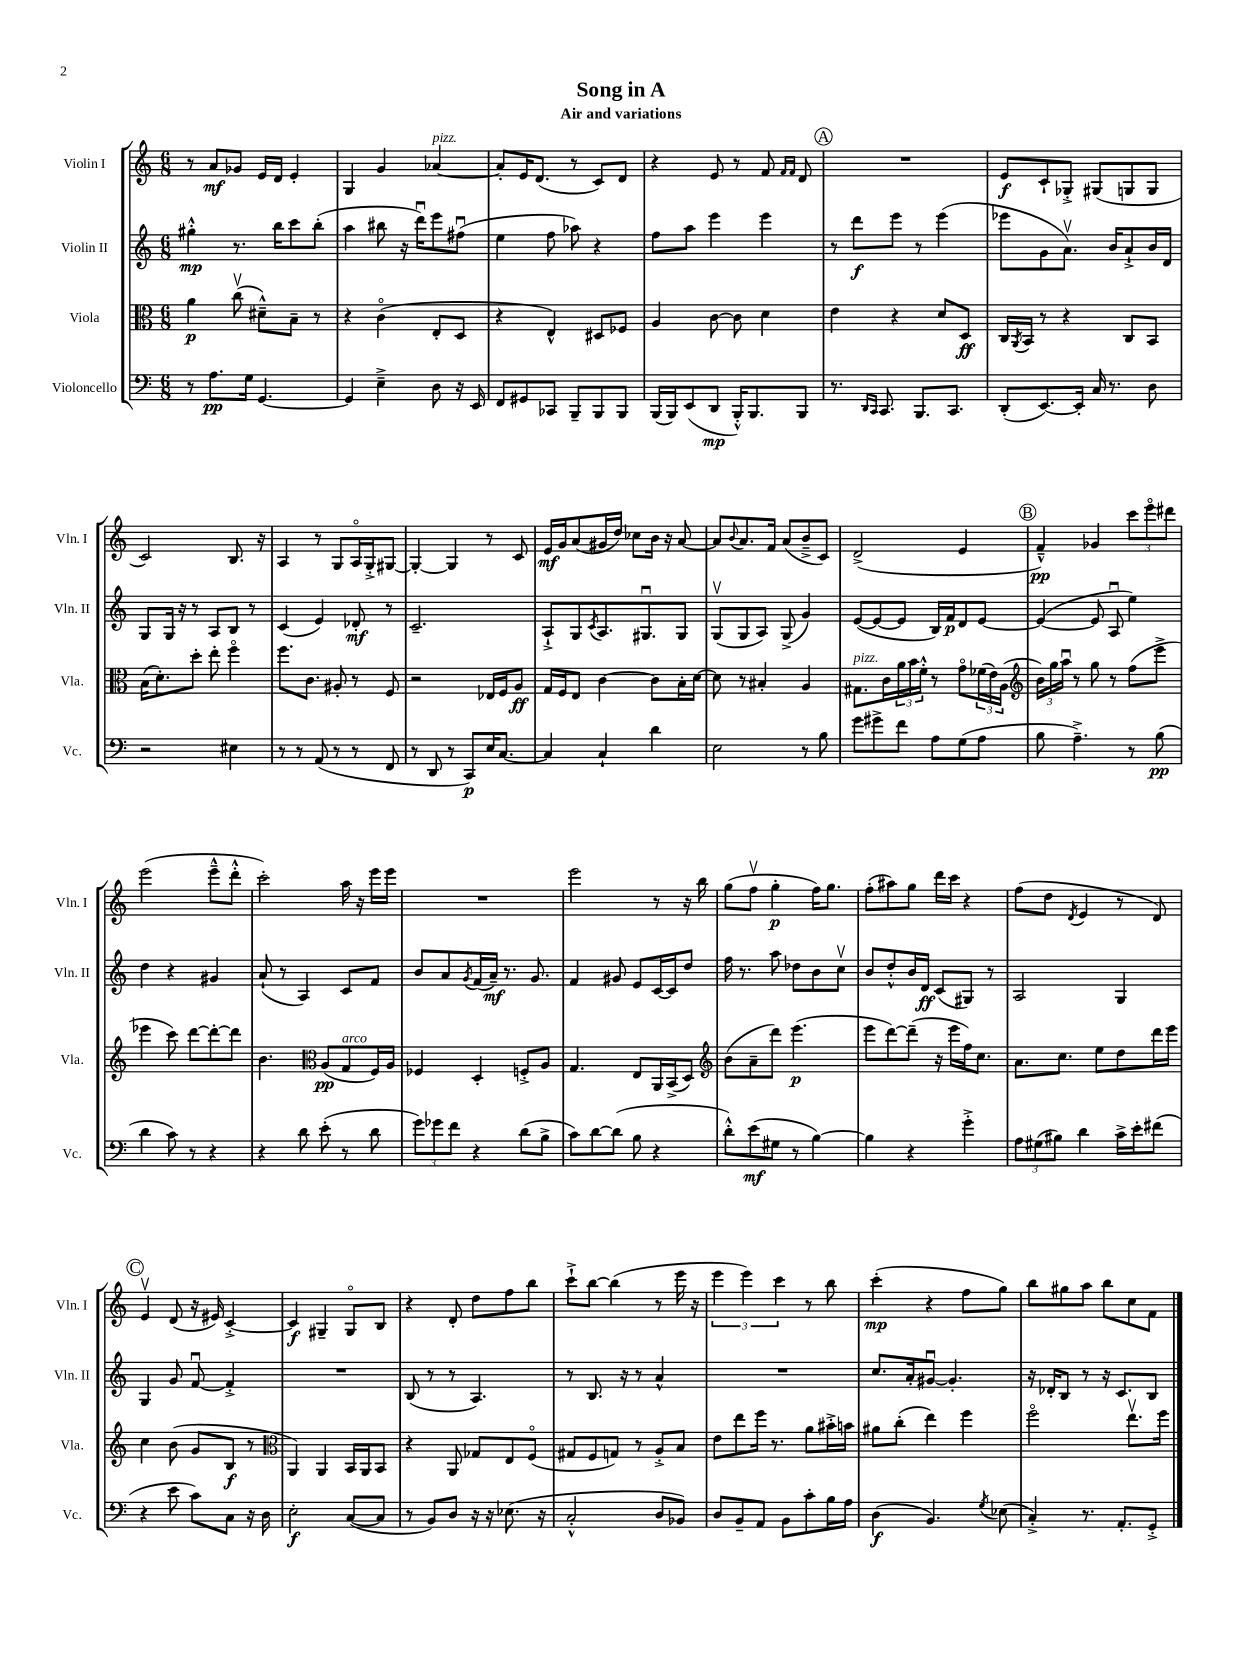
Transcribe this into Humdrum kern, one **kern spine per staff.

**kern	**dynam	**kern	**dynam	**kern	**dynam	**kern	**dynam
*part4	*part4	*part3	*part3	*part2	*part2	*part1	*part1
*staff4	*staff4	*staff3	*staff3	*staff2	*staff2	*staff1	*staff1
*I"Violoncello	*	*I"Viola	*	*I"Violin II	*	*I"Violin I	*
*I'Vc.	*	*I'Vla.	*	*I'Vln. II	*	*I'Vln. I	*
*clefF4	*	*clefC3	*	*clefG2	*	*clefG2	*
*k[]	*	*k[]	*	*k[]	*	*k[]	*
*M6/8	*	*M6/8	*	*M6/8	*	*M6/8	*
=1	=1	=1	=1	=1	=1	=1	=1
8r	.	4a\	p	4gg#X'^^\	mp	8r	.
8.A\L	pp	.	.	.	.	8a/L	mf
.	.	(8ccv\	.	8.r	.	8g-X/J	.
16G\Jk	.	.	.	.	.	.	.
[4.GG/	.	8d#X~^^\L)	.	.	.	16e/LL	.
.	.	.	.	16bb\KL	.	16d/JJ	.
.	.	8B~\J	.	8ccc\	.	4e'/	.
.	.	8r	.	(8bb'\J	.	.	.
=2	=2	=2	=2	=2	=2	=2	=2
4GG/]	.	4r	.	4aa\	.	4G/	.
4E~^\	.	(4c\	.	8bb#X\	.	4g/	.
.	.	.	.	16r	.	.	.
.	.	.	.	16dddu\KL)	.	.	.
!	!	!	!	!	!	!LO:TX:a:i:t=pizz.	!
8D\	.	8E'/L	.	8eee\	.	[4a-X/	.
16r	.	8D/J	.	(8ff#Xu\J	.	.	.
16EE/	.	.	.	.	.	.	.
=3	=3	=3	=3	=3	=3	=3	=3
8FF/L	.	4r	.	4ee\	.	8a-'/L]	.
8GG#X/	.	.	.	.	.	16e/K	.
.	.	.	.	.	.	(8.d/J	.
8CC-X/J	.	4E^^/)	.	8ff\	.	.	.
8BBB~/L	.	.	.	8aa-X\)	.	8r	.
8BBB/	.	8D#X/L	.	4r	.	8c/L)	.
8BBB/J	.	8F-X/J	.	.	.	8d/J	.
=4	=4	=4	=4	=4	=4	=4	=4
(16BBB/LL	.	4A/	.	8ff\L	.	4r	.
16BBB/J)	.	.	.	.	.	.	.
(8EE/	.	.	.	8aa\J	.	.	.
8DD/J	mp	[8c\	.	4eee\	.	8e/	.
16BBB'^^/KL)	.	8c\]	.	.	.	8r	.
8.BBB/	.	.	.	.	.	.	.
.	.	4d\	.	4eee\	.	8f/	.
.	.	.	.	.	.	16qqf/LL	.
.	.	.	.	.	.	16qqf/JJ	.
8BBB/J	.	.	.	.	.	8d/	.
!!LO:REH:place=s1:t=A
=5	=5	=5	=5	=5	=5	=5	=5
8.r	.	4e\	.	8r	.	2.r	.
.	.	.	.	8ddd\L	f	.	.
16qqDD/LL	.	.	.	.	.	.	.
16qqCC/JJ	.	.	.	.	.	.	.
8.CC/	.	.	.	.	.	.	.
.	.	4r	.	8eee\J	.	.	.
8.BBB/L	.	.	.	8r	.	.	.
.	.	8d/L	.	(4eee\	.	.	.
8.CC/J	.	.	.	.	.	.	.
.	.	8D/J	ff	.	.	.	.
=6	=6	=6	=6	=6	=6	=6	=6
(8DD'/L	.	16C/LL	.	8eee-X\L	.	8e/L	f
.	.	8qAA/	.	.	.	.	.
.	.	16BB/JJ	.	.	.	.	.
[8.EE/)	.	8r	.	8g\	.	8c`/	.
.	.	4r	.	8.av\J)	.	8G-X'^/J	.
16EE'/Jk]	.	.	.	.	.	.	.
16C/	.	.	.	.	.	(8G#X/L	.
8.r	.	.	.	16b/KL	.	.	.
.	.	8C/L	.	8a`^/	.	8Gn/	.
8D\	.	8BB/J	.	16b/L	.	8G/J	.
.	.	.	.	16d/JJ	.	.	.
!!LO:LB:g=z
=7	=7	=7	=7	=7	=7	=7	=7
2r	.	(16B\KL	.	8G/L	.	2c/)	.
.	.	8.d'\)	.	.	.	.	.
.	.	.	.	16G/Jk	.	.	.
.	.	.	.	16r	.	.	.
.	.	8dd'\J	.	8r	.	.	.
.	.	8ee'\	.	8A/L	.	.	.
4E#X\	.	4ff\	.	8B/J	.	8.B/	.
.	.	.	.	8r	.	.	.
.	.	.	.	.	.	16r	.
=8	=8	=8	=8	=8	=8	=8	=8
8r	.	8.ff\L	.	(4c/	.	4A/	.
8r	.	.	.	.	.	.	.
.	.	8.c\J	.	.	.	.	.
(8AA/	.	.	.	4e/)	.	8r	.
8r	.	8A#X'/	.	.	.	8G/L	.
8r	.	8r	.	8d-X'/	mf	16A/L	.
.	.	.	.	.	.	16G'^/J	.
8FF/	.	8F/	.	8r	.	[8G#X/J	.
=9	=9	=9	=9	=9	=9	=9	=9
8r	.	2r	.	2.c~/	.	4G#'/_	.
8DD/	.	.	.	.	.	.	.
8r	.	.	.	.	.	4G#/]	.
8CC/L)	p	.	.	.	.	.	.
16E/K	.	16E-X/LL	.	.	.	8r	.
[8.C/J	.	16F/J	.	.	.	.	.
.	.	8A/J	ff	.	.	8c/	.
=10	=10	=10	=10	=10	=10	=10	=10
4C/]	.	16G/LL	.	8A`^/L	.	16e/LL	mf
.	.	16F/J	.	.	.	16g/J	.
.	.	8E/J	.	8G/	.	(8a/	.
.	.	.	.	8qc/	.	.	.
4C`/	.	[4c\	.	8.A/	.	16g#X/L	.
.	.	.	.	.	.	16dd/JJ)	.
.	.	.	.	.	.	8cc-X\L	.
.	.	.	.	8.G#Xu/	.	.	.
4d\	.	8c\L]	.	.	.	16b\Jk	.
.	.	.	.	.	.	16r	.
.	.	16B'\L	.	8G#/J	.	[8a/	.
.	.	[16d\JJ	.	.	.	.	.
=11	=11	=11	=11	=11	=11	=11	=11
2E\	.	8d\]	.	(8Gv/L	.	8a/L]	.
.	.	.	.	.	.	8qqb/	.
.	.	8r	.	8G/	.	8.a/	.
.	.	4B#X'/	.	8A/J)	.	.	.
.	.	.	.	.	.	16f/Jk	.
.	.	.	.	(8G^/	.	(8a/L	.
8r	.	4A/	.	4g/)	.	8b~^/	.
8B\	.	.	.	.	.	8c/J)	.
=12	=12	=12	=12	=12	=12	=12	=12
!	!	!LO:TX:a:i:t=pizz.	!	!	!	!	!
8g\L	.	8.G#X\L	.	([8e/L	.	(2d^/	.
8g#X^\	.	.	.	8e/_	.	.	.
.	.	16c\L	.	.	.	.	.
8f\J	.	24a\	.	8e/J]	.	.	.
.	.	24b\	.	.	.	.	.
.	.	24f'^^\JJ	.	.	.	.	.
8A\L	.	8r	.	16B/LL)	.	.	.
.	.	.	.	16f/J	p	.	.
(8G\	.	8g\L	.	8d/	.	4e/	.
8A\J	.	(24f-X\L	.	[8e/J	.	.	.
.	.	24e\)	.	.	.	.	.
.	.	(24A\JJ	.	.	.	.	.
!!LO:REH:place=s1:t=B
=13	=13	=13	=13	=13	=13	=13	=13
*	*	*clefG2	*	*	*	*	*
8B\	.	24b\LL)	.	(4e/_	.	4f~^^/)	pp
.	.	24gg\	.	.	.	.	.
.	.	24aau\JJ	.	.	.	.	.
4.A~^\)	.	8r	.	.	.	.	.
.	.	8gg\	.	8e/]	.	4g-X/	.
.	.	8r	.	8Au/	.	.	.
8r	.	(8ff\L	.	4ee\)	.	12ccc\L	.
.	.	.	.	.	.	12eee\	.
(8B\	pp	8eee^\J	.	.	.	.	.
.	.	.	.	.	.	12ddd#X\J	.
!!LO:LB:g=z
=14	=14	=14	=14	=14	=14	=14	=14
4d\	.	4eee-X\	.	4dd\	.	(2eee\	.
8c\)	.	8ccc\)	.	4r	.	.	.
8r	.	[8ddd\L	.	.	.	.	.
4r	.	8ddd'\_	.	4g#X/	.	8eee~^^\L	.
.	.	8ddd\J]	.	.	.	8ddd'^^\J	.
=15	=15	=15	=15	=15	=15	=15	=15
4r	.	4.b\	.	(8a`/	.	2ccc'\)	.
.	.	.	.	8r	.	.	.
8d\	.	.	.	4A/)	.	.	.
*	*	*clefC3	*	*	*	*	*
(8e'\	.	(8A/L	pp	.	.	.	.
!	!	!LO:TX:a:i:t=arco	!	!	!	!	!
8r	.	8G/	.	8c/L	.	16aa\	.
.	.	.	.	.	.	16r	.
8d\	.	16F/L)	.	8f/J	.	16eee\LL	.
.	.	16A/JJ	.	.	.	16eee\JJ	.
=16	=16	=16	=16	=16	=16	=16	=16
12g\L)	.	4F-X/	.	8b/L	.	2.r	.
12g-X\	.	.	.	.	.	.	.
.	.	.	.	8a/	.	.	.
12f\J	.	.	.	.	.	.	.
.	.	.	.	8qg/	.	.	.
4r	.	4D'/	.	(16f/L	.	.	.
.	.	.	.	16a~/JJ)	mf	.	.
.	.	.	.	8.r	.	.	.
(8d\L	.	8Fn'^/L	.	.	.	.	.
.	.	.	.	8.g/	.	.	.
8B^\J	.	8A/J	.	.	.	.	.
=17	=17	=17	=17	=17	=17	=17	=17
8c\L)	.	4.G/	.	4f/	.	2eee\	.
[8d\	.	.	.	.	.	.	.
(8d\J]	.	.	.	8g#X/	.	.	.
8B\	.	8E/L	.	8e/L	.	.	.
4r	.	16AA/L	.	[16c/L	.	8r	.
.	.	(16BB^/J	.	16c/J]	.	.	.
.	.	8D/J)	.	8dd/J	.	16r	.
.	.	.	.	.	.	16bb\	.
=18	=18	=18	=18	=18	=18	=18	=18
*	*	*clefG2	*	*	*	*	*
8d'^^\L)	.	(8b\L	.	16ff\	.	(8gg\L	.
.	.	.	.	8.r	.	.	.
(8e\	mf	8a~\	.	.	.	8ffv\J	.
8G#X\J	.	8ddd\J)	.	8aa\	.	4gg'\	p
8r	.	(4.eee\	p	8dd-X\L	.	.	.
[4B\)	.	.	.	8b\	.	16ff\KL)	.
.	.	.	.	.	.	8.gg\J	.
.	.	.	.	8ccv\J	.	.	.
=19	=19	=19	=19	=19	=19	=19	=19
4B\]	.	8eee\L	.	8b/L	.	(8ff'\L	.
.	.	[8ddd\)	.	8dd'^^/	.	8aa#X\)	.
4r	.	(8ddd~\J]	.	16b/L	.	8gg\J	.
.	.	.	.	16d/JJ	ff	.	.
.	.	16r	.	(8c/L	.	16ddd\LL	.
.	.	16eee\LL	.	.	.	16ccc\JJ	.
4g'^\	.	16ff\J)	.	8G#X/J)	.	4r	.
.	.	8.cc\J	.	.	.	.	.
.	.	.	.	8r	.	.	.
=20	=20	=20	=20	=20	=20	=20	=20
12A\L	.	8.a\L	.	2A/	.	(8ff\L	.
(12G#X\	.	.	.	.	.	.	.
.	.	.	.	.	.	8dd\J	.
12B#X\J)	.	.	.	.	.	.	.
.	.	8.cc\J	.	.	.	.	.
.	.	.	.	.	.	8qd/	.
4d\	.	.	.	.	.	4e/	.
.	.	8ee\L	.	.	.	.	.
16c^\LL	.	8dd\	.	4G/	.	8r	.
16e'\J	.	.	.	.	.	.	.
(8f#X\J	.	16ddd\L	.	.	.	8d/)	.
.	.	16eee\JJ	.	.	.	.	.
!!LO:LB:g=z
!!LO:REH:place=s1:t=C
=21	=21	=21	=21	=21	=21	=21	=21
4r	.	4cc\	.	4G/	.	4ev/	.
8e\	.	(8b\	.	8g/	.	(8d/	.
8c\L)	.	8g/L	.	[8fu/	.	16r	.
.	.	.	.	.	.	16e#X/)	.
8C\J	.	8B/J	f	4f'^/]	.	[4c'^/	.
16r	.	8r	.	.	.	.	.
16D\	.	.	.	.	.	.	.
=22	=22	=22	=22	=22	=22	=22	=22
*	*	*clefC3	*	*	*	*	*
2E'\	f	4AA/)	.	2.r	.	4c/]	f
.	.	4AA/	.	.	.	4G#X~/	.
([8C/L	.	16BB/LL	.	.	.	8G#/L	.
.	.	16AA/J	.	.	.	.	.
8C/J]	.	8BB/J	.	.	.	8B/J	.
=23	=23	=23	=23	=23	=23	=23	=23
8r	.	4r	.	(8B/	.	4r	.
8BB/L)	.	.	.	8r	.	.	.
8D/J	.	8AA/	.	8r	.	8d'/	.
16r	.	8G-X/L	.	4.A/)	.	8dd\L	.
16r	.	.	.	.	.	.	.
(8.E-X\	.	8E/	.	.	.	8ff\	.
.	.	(8F/J	.	.	.	8bb\J	.
16r	.	.	.	.	.	.	.
=24	=24	=24	=24	=24	=24	=24	=24
2C'^^/	.	8G#X/L	.	8r	.	8ccc`^\L	.
.	.	8F/	.	8.B/	.	[8bb\J	.
.	.	8Gn/J)	.	.	.	(4bb\]	.
.	.	.	.	16r	.	.	.
.	.	8r	.	8r	.	.	.
8D/L	.	8A'^/L	.	4a^^/	.	8r	.
8BB-X/J)	.	8B/J	.	.	.	16eee\	.
.	.	.	.	.	.	16r	.
=25	=25	=25	=25	=25	=25	=25	=25
8D/L	.	8e\L	.	2.r	.	6eee\	.
8BB~/	.	8ee\	.	.	.	.	.
.	.	.	.	.	.	6eee\)	.
8AA/J	.	16ff\Jk	.	.	.	.	.
.	.	8.r	.	.	.	.	.
.	.	.	.	.	.	6ccc\	.
8BB\L	.	.	.	.	.	.	.
8c'\	.	8a\L	.	.	.	8r	.
16B\L	.	16b#X'^\L	.	.	.	8bb\	.
16A\JJ	.	16bn\JJ	.	.	.	.	.
=26	=26	=26	=26	=26	=26	=26	=26
(4D\	f	8a#X\L	.	8.cc/L	.	(4ccc'\	mp
.	.	(8cc'\J	.	.	.	.	.
.	.	.	.	16a'/k	.	.	.
4.BB/)	.	4ee\)	.	[8g#Xu/J	.	4r	.
.	.	.	.	4.g#'/]	.	.	.
.	.	4ff\	.	.	.	8ff\L	.
8qG/	.	.	.	.	.	.	.
(8E-X\	.	.	.	.	.	8gg\J)	.
=27	=27	=27	=27	=27	=27	=27	=27
4C'^/)	.	2ff\	.	16r	.	8bb\L	.
.	.	.	.	16d-X'/KL	.	.	.
.	.	.	.	8B/J	.	8gg#X\	.
8.r	.	.	.	8r	.	8aa\J	.
.	.	.	.	16r	.	8bb\L	.
8.AA'/L	.	.	.	8.c/L	.	.	.
.	.	8.eev\L	.	.	.	8cc\	.
8GG'^/J	.	.	.	8B/J	.	8f\J	.
.	.	16ff\Jk	.	.	.	.	.
==	==	==	==	==	==	==	==
*-	*-	*-	*-	*-	*-	*-	*-
